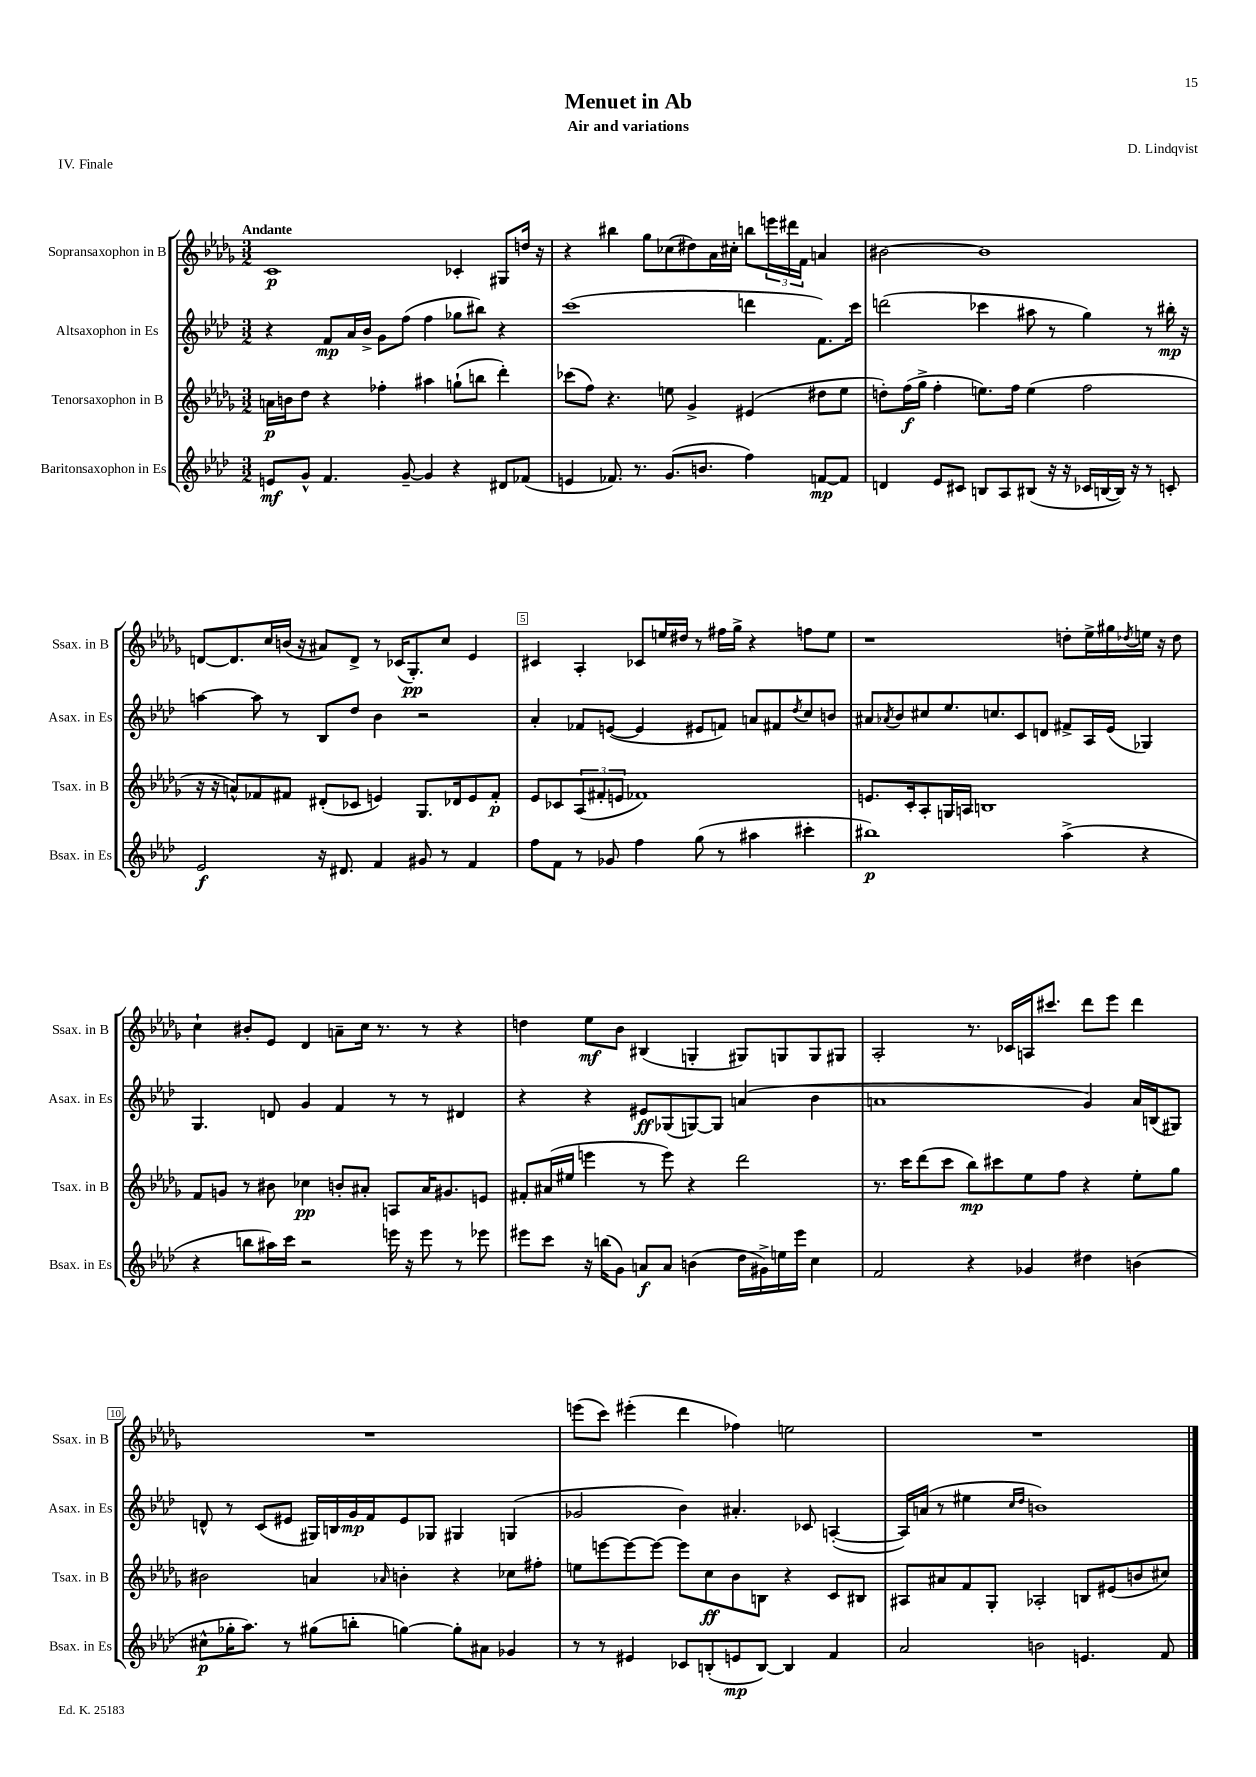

**kern	**kern	**kern	**kern
*staff4	*staff3	*staff2	*staff1
*clefG2	*clefG2	*clefG2	*clefG2
*k[b-e-a-d-]	*k[b-e-a-d-g-]	*k[b-e-a-d-]	*k[b-e-a-d-g-]
*M3/2	*M3/2	*M3/2	*M3/2
8e	16a	4r	1c
.	16b	.	.
8g^^	8dd-	.	.
4.f	4r	8f	.
.	.	16a-	.
.	.	16b-^	.
.	4ff-'	8g	.
[8g~	.	(8ff	.
4g]	4aa#	4ff	.
4r	(8gg`	8gg-	4c-'
.	8bb	8bb#)	.
8d#	4ddd-')	4r	8G#
(8f-	.	.	16dd
.	.	.	16r
=	=	=	=
4e	(8ccc-	(1ccc	4r
.	8ff)	.	.
8.f-)	4.r	.	4bb#
8.r	.	.	.
.	.	.	8gg-
(8.g	8ee	.	(8cc-
.	4g-^	.	8dd#)
8.b	.	.	.
.	.	.	16a-
.	.	.	16cc#'
4ff)	(4e#	4ddd	8bb
.	.	.	24eee
.	.	.	24ddd#
.	.	.	24f
[8f	8dd#	8.f)	4a
8f]	8ee	.	.
.	.	16ccc	.
=	=	=	=
4d	8dd')	(2ddd	[2b#
.	(16ff	.	.
.	16gg-^	.	.
8e-	4ff'	.	.
8c#	.	.	.
8B	8.ee)	4ccc-	1b#]
8A-	.	.	.
.	16ff	.	.
(8B#	(4ee	8aa#	.
16r	.	8r	.
16r	.	.	.
16c-	2ff	4gg)	.
[16B	.	.	.
16B])	.	.	.
16r	.	.	.
8r	.	8r	.
8c'	.	16bb#'	.
.	.	16r	.
=	=	=	=
2e-	16r	[4aa	[8d
.	16r	.	.
.	8a^^)	.	8.d]
.	8f-	8aa]	.
.	.	.	16cc
.	8f#	8r	(16b
.	.	.	16r
16r	(8d#'	8B-	8a#)
8.d#	.	.	.
.	8c-	8dd-	8d^
4f	4e)	4b-	8r
.	.	.	(16c-
.	.	.	8.G-')
8g#	8.G-	2r	.
8r	.	.	8cc
.	16d-	.	.
4f	8e	.	4e-
.	8f#'	.	.
=	=	=	=
8ff	8e-	4a-'	4c#
8f	8c-	.	.
8r	(12A-	8f-	4A-'
.	12f#'	.	.
8g-	.	([8e	.
.	12e	.	.
4ff	1f-)	4e]	8c-
.	.	.	16ee
.	.	.	16dd#
(8gg	.	8e#	8r
8r	.	8f)	16ff#
.	.	.	16gg-^
4aa#	.	8a	4r
.	.	8f#	.
.	.	8qdd-	.
4ccc#'	.	8cc	8ff
.	.	8b	8ee
=	=	=	=
1bb#)	8.e	8a#	1r
.	.	8qa-	.
.	.	8b-	.
.	16c'	.	.
.	8A-'	8cc#	.
.	16G	8.ee-	.
.	16A	.	.
.	1B	.	.
.	.	8.cc	.
.	.	8c	.
.	.	8d	.
(4aa-^	.	8f#^	8dd'
.	.	16A-	16ee-^
.	.	(16e-	16gg#
.	.	.	8qdd-
4r	.	4G-)	16ee
.	.	.	16r
.	.	.	8dd-
=	=	=	=
4r	8f	4.G	4cc`
.	8g	.	.
8bb	8r	.	8b#'
16aa#)	8b#	8d	8e-
16ccc	.	.	.
2r	4cc-	4g	4d-
.	8b'	4f	8a~
.	8a#'	.	16cc
.	.	.	8.r
16eee	8A	8r	.
16r	.	.	.
8eee	16a#	8r	8r
.	8.g#	.	.
8r	.	4d#	4r
8eee-	8e	.	.
=	=	=	=
8eee#	8f#'	4r	4dd
8ccc	(16a#	.	.
.	16ee#	.	.
16r	4eee	4r	8ee-
(16bb	.	.	.
8g)	.	.	8b-
8a	8r	8e#	(4B#
8a	8eee)	(8G-	.
(4b	4r	[8G)	4G'
.	.	8G]	.
16dd-	2ddd-	(4a	8G#)
16g#^)	.	.	.
16ee	.	.	8G
16eee#	.	.	.
4cc	.	4b-	8G
.	.	.	8G#
=	=	=	=
2f	8.r	1a	2A-'
.	16ccc	.	.
.	(8ddd-	.	.
.	8ccc	.	.
4r	8bb-)	.	8.r
.	8ccc#	.	.
.	.	.	16c-
4g-	8ee-	.	16A
.	.	.	8.ccc#
.	8ff	.	.
4dd#	4r	4g)	8ddd-
.	.	.	8eee-
(4b	8ee-'	16a	4ddd-
.	.	(16B	.
.	8gg-	8G#)	.
=	=	=	=
8cc#^^	2b#	8d^^	1.r
16gg-'	.	8r	.
8.aa-)	.	.	.
.	.	(8c	.
8r	.	8e#	.
(8gg#	4a	16G#)	.
.	.	16B	.
8bb'	.	16g	.
.	.	16f	.
.	16qqa-	.	.
[4gg)	4b'	8e#	.
.	.	8G-	.
8gg']	4r	4G#	.
8a#	.	.	.
4g-	8cc-	(4G	.
.	8ff#'	.	.
=	=	=	=
8r	8ee	2g-	(8eee
8r	[8eee	.	8ccc)
4e#	8eee_	.	(4eee#'
.	8eee_	.	.
8c-	8eee]	4b-)	4ddd-
(8B'	8cc	.	.
8e	8b-	4.a#'	4ff-)
[8B)	8B	.	.
4B]	4r	.	2ee
.	.	8c-	.
4f	8c	([4A'	.
.	8B#	.	.
=	=	=	=
2a-	8A#	16A])	1.r
.	.	(16a	.
.	8a#	8r	.
.	8f	4ee#	.
.	8G-'	.	.
.	.	16qqcc	.
.	.	16qqdd-	.
2b	2A-'	1b)	.
4.e	8B	.	.
.	(8e#	.	.
.	8b	.	.
8f	8cc#)	.	.
==	==	==	==
*-	*-	*-	*-
